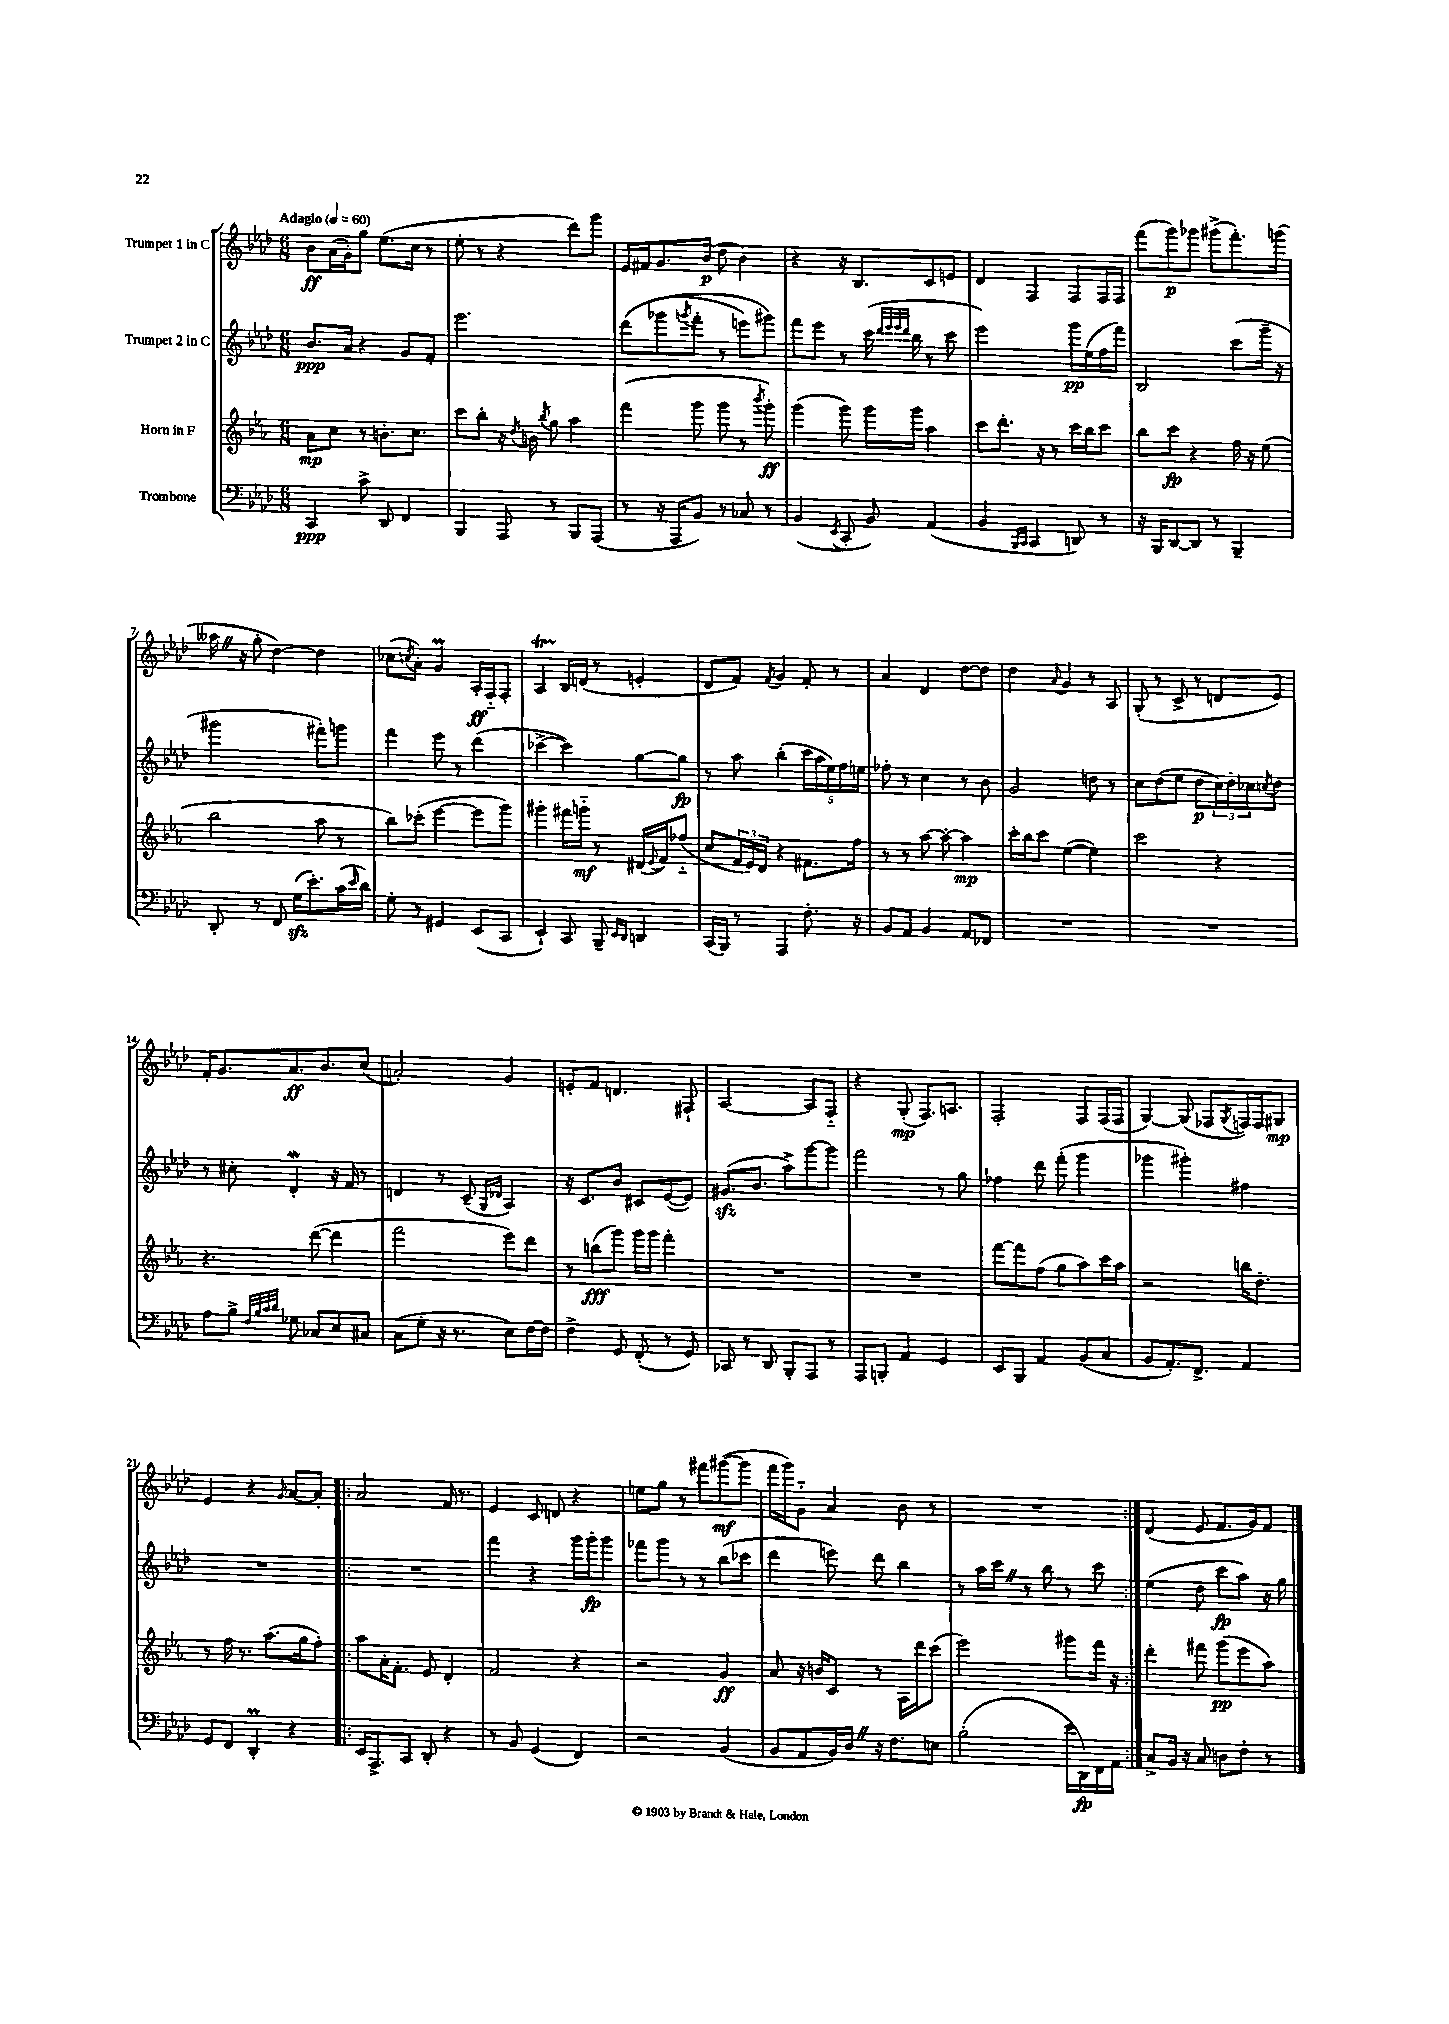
<<
\new StaffGroup <<
\new Staff = "s0" \with { instrumentName = "Trumpet 1 in C" } {
    \clef treble \key aes \major \numericTimeSignature \time 6/8 \tempo "Adagio" 4 = 60
    bes'8\ff aes'16( g'16-.) g''8 ees''8.( c''16 r8 |
    ees''8-. r8 r4 des'''8) g'''8 |
    ees'16 fis'16 g'8. bes'16\p( des''8 bes'4) |
    r4 r16 bes8. c'8 e'8 |
    des'4 f4 f8 f16 f16 |
    f'''8( g'''8\p) ges'''8 gis'''8->( f'''8.-.) g'''16( |
    aeses''16 \once \override BreathingSign.text = \markup { \musicglyph "scripts.caesura.straight" } \breathe r16 g''8-. des''4~) des''4 |
    ces''8( \acciaccatura { c''8 } aes'8-.) g'4\prall aes16-.\ff f16-_ f8-. |
    aes4\startTrillSpan bes16\stopTrillSpan d'16( r8 e'4-. |
    des'8 f'8) \acciaccatura { f'8 } g'4 f'8-. r8 |
    aes'4 des'4 des''8~ des''8 |
    des''4 \appoggiatura { aes'8 } g'4 r8 aes8 |
    g8-.( r8 c'8-> r8 d'8 ees'8) |
    f'16-. g'8. aes'8.\ff bes'8. c''8( |
    a'2-.) g'4 |
    e'8-. f'8 d'4. fis8-! |
    aes2~ aes8 f8-_ |
    r4 g8-.\mp( f8.) a8. |
    f2-. f8 f16( f16 |
    g4~) g8( fes8 \acciaccatura { g8 } f16) f16 gis8\mp |
    ees'4 r4 \grace { g'16 } aes'8~ aes'8-. |
    \repeat volta 2 { aes'2 f'16 r8. |
    ees'4 c'8 d'8 r4 |
    e''8 g''8 r8 fis'''8 gis'''8~\mf( gis'''8 |
    f'''16 g'''16) g'8-_ aes'4 bes'8 r8 |
    R2. | }
    des'4( ees'8 f'8. g'16) f'8 \bar "|." |
}
\new Staff = "s1" \with { instrumentName = "Trumpet 2 in C" } {
    \clef treble \key aes \major \numericTimeSignature \time 6/8
    bes'8.\ppp aes'16 r4 g'8 f'8-. |
    ees'''2. |
    des'''8\( ges'''8( \acciaccatura { g'''8 } f'''8-. r8 e'''8) gis'''8\) |
    f'''8 ees'''8 r8 c'''16( \grace { des'''32 ees'''32 ees'''32 des'''32 } bes''16 r8 c'''8 |
    ees'''2) g'''16\pp ees''16( f''16 f'''16) |
    bes2 c'''8( g'''16-- r16 |
    gis'''2 fis'''8-.) g'''8 |
    f'''4 ees'''8 r8 des'''4( |
    ces'''4~-> ces'''4) g''8~ g''8\fp |
    r8 aes''8 bes''4-.( \tuplet 5/4 { c'''16 aes''16 ees''16) f''16 e''16 } |
    fes''8-. r8 c''4 r8 bes'8 |
    g'2 d''8 r8 |
    c''8 des''8( ees''8 des''8\p \tuplet 3/2 { c''16) des''16-. ces''16 } \acciaccatura { c''8 } des''8 |
    r8 cis''8-. des'4-.\mordent r16 f'16 r8 |
    d'4 r8 c'8--( \grace { g16 des'16 } aes4) |
    r16 c'8. bes'8 cis'8 ees'8~( ees'8) |
    gis'8.\sfz( bes'8. aes''8->) g'''8~ g'''8 |
    f'''2 r8 g''8 |
    fes''4 des'''8 f'''8-.( g'''4 |
    ges'''4 gis'''4-.) fis''4 |
    R2. |
    \repeat volta 2 { R2. |
    f'''4 r4 g'''16 g'''16-.\fp g'''8 |
    fes'''8 g'''8 r8 r8 bes''8( ces'''8 |
    des'''4 e'''8) des'''8 bes''4 |
    r8 aes''16 c'''16 \once \override BreathingSign.text = \markup { \musicglyph "scripts.caesura.straight" } \breathe r8 bes''8 r8 c'''8 | }
    ees''4( des''8 c'''8\fp aes''8) r16 g''16 \bar "|." |
}
\new Staff = "s2" \with { instrumentName = "Horn in F" } {
    \clef treble \key ees \major \numericTimeSignature \time 6/8
    aes'8\mp c''8 r8 b'8.-. c''8. |
    c'''8 bes''8-. r16 \acciaccatura { d''8 } b'16 \acciaccatura { bes''8 } g''8 aes''4 |
    f'''4( g'''8 g'''8 r8 \acciaccatura { bes'''8 } g'''8-.\ff) |
    g'''4( g'''8) g'''16 g'''16 aes''4 |
    c'''8 d'''8.-. r16 r8 c'''16 bes''16 c'''8 |
    bes''8 c'''8\fp r4 f''16 r16 ees''8( |
    bes''2 aes''8 r8 |
    bes''8) ces'''8-.( ees'''4~ ees'''8 g'''8) |
    gis'''4-. fis'''16 g'''16-_\mf r8 dis'16( \appoggiatura { ees'8 } f'16) fes''8-_( |
    c''8 \tuplet 3/2 { f'16 ees'16) d'16 } r4 fis'8. f''16 |
    r8 r8 aes''8~ aes''8~-. aes''4\mp |
    c'''16-. bes''16 c'''8 ees''4~( ees''4) |
    c'''2 r4 |
    r4. d'''8~( d'''4 |
    f'''2 ees'''8) d'''8 |
    r8 b''8\fff( g'''8) g'''16 g'''16 f'''4-. |
    R2. |
    R2. |
    f'''8~ f'''8 f''8( g''8 aes''8) c'''16 aes''16 |
    r2 b''16 d''8.-. |
    r8 f''16 r8. aes''8.( g''16 f''8-.) |
    \repeat volta 2 { aes''8 aes'16-. f'8.-. ees'8 d'4-. |
    f'2 r4 |
    r2 g'4\ff |
    aes'8 r16 b'16 c'8 r8 aes16 d'''16 c'''8( |
    ees'''2) gis'''8 f'''16 r16 | }
    d'''4-. fis'''8 g'''8\pp( ees'''8 aes''8) \bar "|." |
}
\new Staff = "s3" \with { instrumentName = "Trombone" } {
    \clef bass \key aes \major \numericTimeSignature \time 6/8
    c,4\ppp c'8-> des,8 f,4 |
    bes,,4 aes,,8 r8 bes,,8 aes,,8( |
    r8 r16 aes,,16 bes,8) r8 ces8 r8 |
    bes,4( \acciaccatura { ees,8 } c,8-. bes,8) aes,4( |
    bes,4 \grace { bes,,16 c,16 } c,4 d,8) r8 |
    r16 bes,,16 des,8~ des,8 r8 bes,,4-- |
    des,8-. r8 f,8 g16\sfz( ees'8.-.) c'16( \grace { ees'16 } des'16) |
    g8-. r8 gis,4 ees,8( c,8 |
    ees,4-!) c,8 bes,,8-- \grace { ees,16 des,16 } d,4 |
    c,16( bes,,16) r8 aes,,4 f8.-. r16 |
    bes,8 aes,8 bes,4 aes,8 fes,8 |
    R2. |
    R2. |
    aes8 bes8-> \grace { f32 bes32 c'32 des'32 } ges8 ces8 ees8 cis8 |
    c8( g8-. r16 r8. ees8) f16~ f16 |
    f4-> g,8 f,8-.( r8 g,8) |
    ces,8 r8 des,8 bes,,8-. aes,,8 r8 |
    aes,,8 b,,8-. aes,4 g,4 |
    ees,8 bes,,8 aes,4 bes,8( c8 |
    bes,8 aes,8.-.) f,8.-> aes,4 |
    g,8 f,8 des,4-.\prall r4 |
    \repeat volta 2 { ees,16 aes,,8.-> c,8 des,8-. r4 |
    r8 bes,8 g,4( f,4) |
    r2 bes,4( |
    bes,8 aes,8 bes,16) des16 \once \override BreathingSign.text = \markup { \musicglyph "scripts.caesura.straight" } \breathe r16 f8. e8 |
    bes2-.( ees'16 des,16\fp) f,16 aes,16 | }
    c8-> bes,16 r16 c8 d8 f8-. r8 \bar "|." |
}
>>
>>
